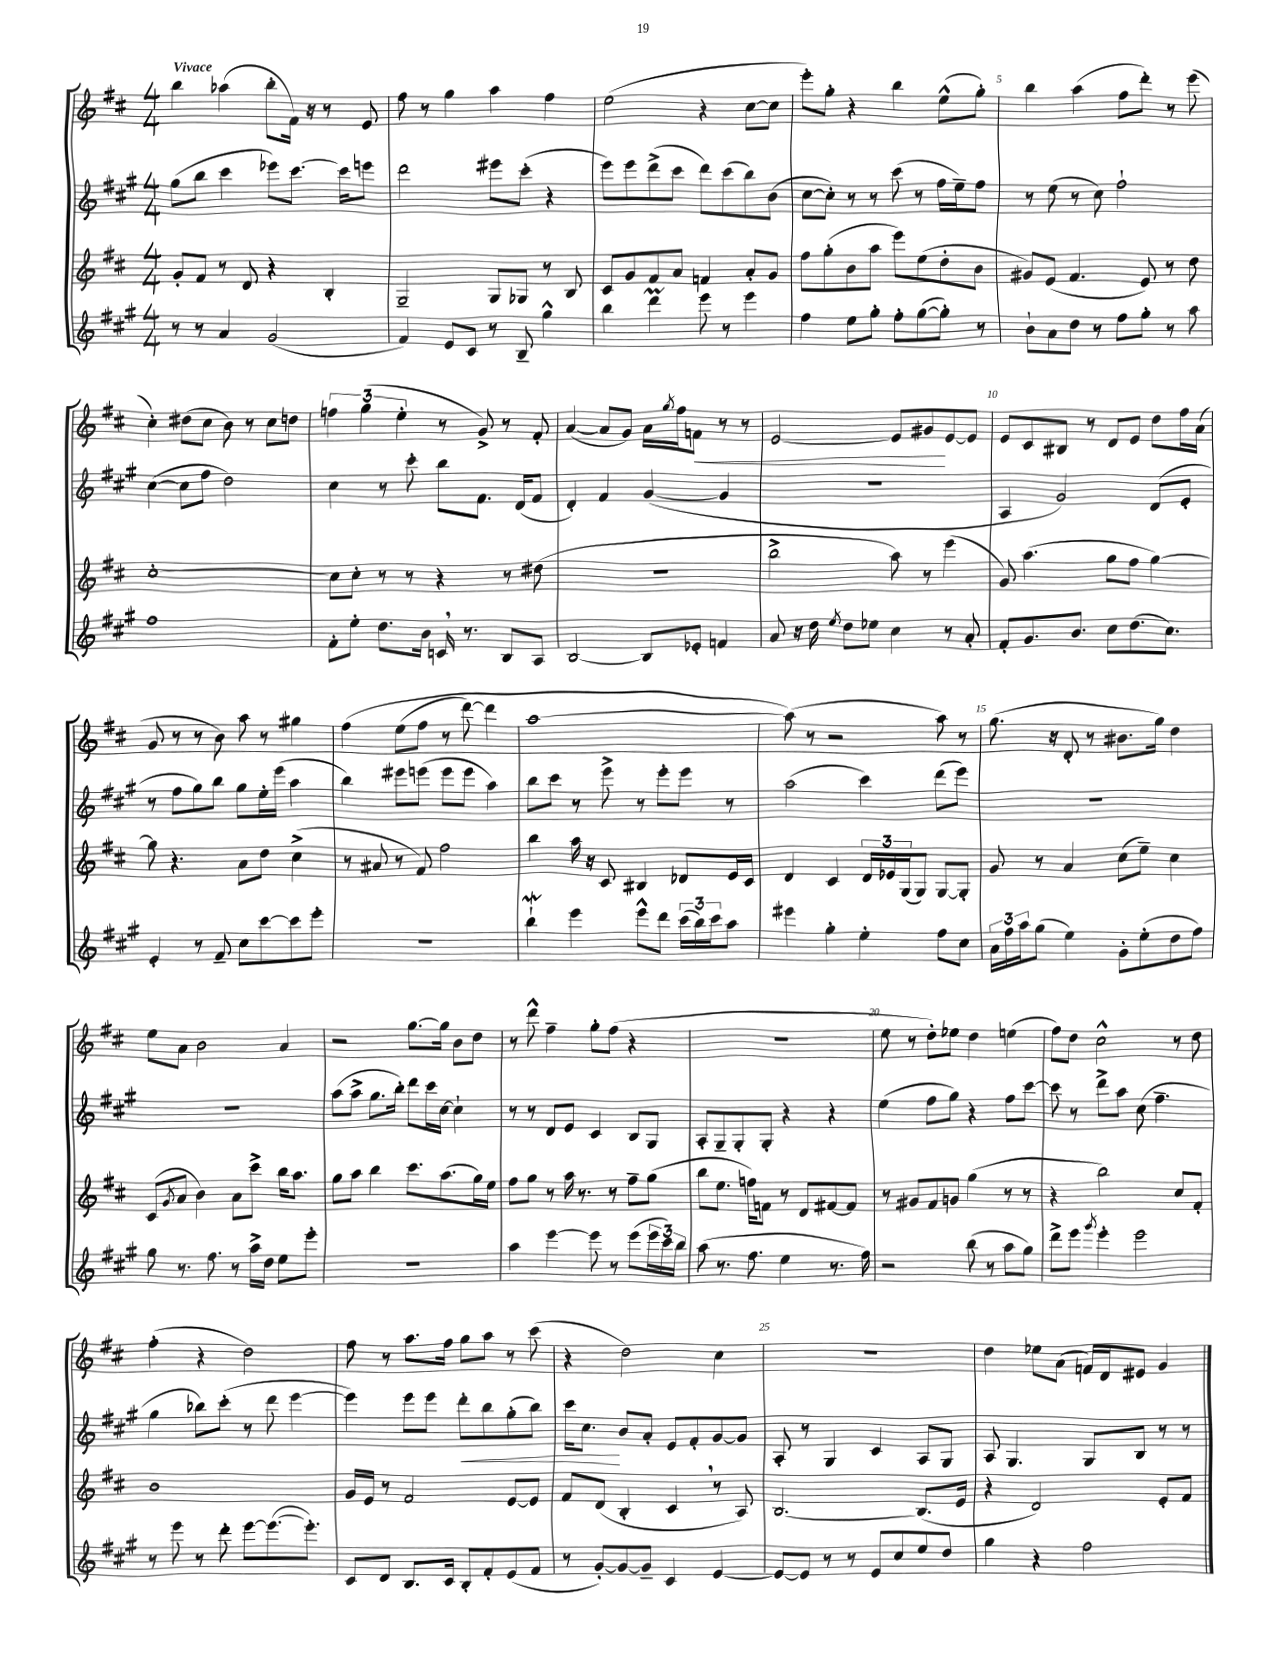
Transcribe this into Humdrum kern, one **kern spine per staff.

**kern	**kern	**kern	**kern
*staff4	*staff3	*staff2	*staff1
*clefG2	*clefG2	*clefG2	*clefG2
*k[f#c#g#]	*k[f#c#]	*k[f#c#g#]	*k[f#c#]
*M4/4	*M4/4	*M4/4	*M4/4
8r	8g'	(8gg#	4bb
8r	8f#	8bb	.
4a	8r	4ccc#	(4aa-
.	8d	.	.
(2g#	4r	8eee-)	8bb'
.	.	[8.ccc#	16f#)
.	.	.	16r
.	4B'	.	8r
.	.	16ccc#]	.
.	.	8eee	8e
=	=	=	=
4f#)	2G~	2ddd	8ff#
.	.	.	8r
8e	.	.	4gg
8c#	.	.	.
8r	8G	8eee#	4aa
8B~	8G-	(8ccc#'	.
4gg#^^	8r	4r	4ff#
.	8B	.	.
=	=	=	=
4bb	8c#	8eee)	(2ee
.	8g	8eee	.
4ddd	8f#	(8ddd^	.
.	8a	8ccc#	.
8eee	4f	8ddd)	4r
8r	.	(8ccc#	.
4eee	8a'	8bb)	[8cc#
.	8g	(8b	8cc#]
=	=	=	=
4ff#	8ff#	[8cc#	8eee')
.	(8gg'	8cc#'])	8gg'
8ee	8b	8r	4r
8gg#'	8aa	8r	.
8ff#'	8eee)	(8ccc#	4bb
([8gg#	(8ee	8r	.
8gg#'])	8dd'	16ff#	(8ee^^
.	.	16ee~)	.
8r	8b	8ff#	8gg')
=	=	=	=
8b`	8g#)	8r	4bb
8a	(8e	(8ee	.
8dd	4.f#	8r	(4aa
8r	.	8cc#)	.
8ff#	.	2ff#`	8ff#
8gg#'	8e)	.	8ddd')
8r	8r	.	8r
8aa	8dd	.	(8eee
=	=	=	=
1ff#	[1cc#'	([4cc#	4cc#')
.	.	8cc#]	(8dd#
.	.	8ff#	8cc#
.	.	2dd)	8b)
.	.	.	8r
.	.	.	8cc#
.	.	.	8dd
=	=	=	=
8f#'	8cc#]	4cc#	6ff
8ee'	8cc#'	.	.
.	.	.	(6gg
8.dd	8r	8r	.
.	.	.	6ee'
.	8r	8ccc#'	.
16b	.	.	.
16c	4r	8bb	8r
8.r	.	.	.
.	.	8.f#	8g^)
8B	8r	.	8r
.	.	(16d	.
8A	(8dd#	8f#	8f#'
=	=	=	=
[2B	1r	4d')	([4a
.	.	4f#	8a]
.	.	.	8g)
8B]	.	([4g#	16a
.	.	.	8qgg
.	.	.	16ff#
8e-'	.	.	8f
4f	.	4g#]	8r
.	.	.	8r
=	=	=	=
8a	2bb^	1r	[2e
16r	.	.	.
16dd	.	.	.
8qee	.	.	.
8dd	.	.	.
8ee-	.	.	.
4cc#	8aa)	.	8e]
.	8r	.	8g#
8r	(4eee	.	[8e
8a'	.	.	8e]
=	=	=	=
8f#'	8g)	4A	8e
8.g#	(4.aa	.	8c#
.	.	2g#)	8B#
8.b	.	.	.
.	.	.	8r
8cc#	8gg	.	8d
(8.dd	8ff#	.	8e
.	[4gg)	(8d	8dd
8.cc#)	.	.	.
.	.	8e'	16ff#
.	.	.	(16a
=	=	=	=
4e'	8gg]	8r	8g
.	4.r	8ff#	8r
8r	.	8gg#)	8r
8f#~	.	8bb	8b)
8cc#	8a	8gg#	8aa
[8ccc#	8dd	16ee'	8r
.	.	(16eee	.
8ccc#]	(4cc#^	4aa	4gg#
8eee'	.	.	.
=	=	=	=
1r	8r	4bb)	&(4ff#
.	8a#	.	.
.	8r	8eee#	(8ee
.	8f#)	(8eee	8ff#
.	2ff#	8eee	8r
.	.	8eee	[8ddd)
.	.	4aa)	4ddd]
=	=	=	=
4bb`	4bb	8bb	[1aa
.	.	8ccc#	.
4eee	16aa	8r	.
.	16r	.	.
.	8c#	8eee^	.
8eee^^	4B#	8r	.
8ddd	.	8eee'	.
(24ccc#	8d-	8eee	.
24bb)	.	.	.
24ccc#	.	.	.
8aa	16e	8r	.
.	16c#	.	.
=	=	=	=
4eee#	4d	(2aa	(8aa]&)
.	.	.	8r
4gg#'	4c#	.	2r
4ee'	24d	4ccc#)	.
.	24e-	.	.
.	(24G	.	.
.	8G)	.	.
8ff#	[8G	(8ddd	8aa)
8cc#	8G']	8eee)	8r
=	=	=	=
24a	8g	1r	(8.gg
24ff#	.	.	.
24aa	.	.	.
(8gg#	8r	.	.
.	.	.	16r
4ee)	4a	.	8d'
.	.	.	8r
8g#'	(8cc#	.	8.b#
(8ee'	8ee~)	.	.
.	.	.	16gg)
8dd	4cc#	.	4dd
8ff#)	.	.	.
=	=	=	=
8gg#	(8c#	1r	8ee
.	8qg	.	.
8.r	8a	.	8a
.	4b)	.	2b
8.ff#	.	.	.
8r	8a	.	.
16aa^	8ccc#^	.	.
16dd	.	.	.
8ee	16bb	.	4a
.	8.aa	.	.
8eee'	.	.	.
=	=	=	=
1r	8gg	(8aa	2r
.	8aa	8aa^	.
.	4bb	8.gg#	.
.	.	16bb')	.
.	8.ccc#	8ddd	[8.gg
.	.	16ccc#	.
.	(8.aa	[16cc#	16gg]
.	.	4cc#`]	8b
.	16gg)	.	8dd
.	16ee	.	.
=	=	=	=
4aa	8ff#	8r	8r
.	8gg	8r	8ddd^^
[4eee	8r	8d	4ff#~
.	16aa	8e	.
.	8.r	.	.
8eee]	.	4c#	8gg'
8r	8r	.	(8ff#
(8eee	8ff#~	8B	4r
24eee	(8gg	8G#	.
24ccc#)	.	.	.
24bb	.	.	.
=	=	=	=
(8aa	8bb	8A'	1r
8.r	8.ee	8G#~	.
.	.	8G#'	.
8.ff#	16ff)	.	.
.	8f	8G#'	.
4ee	8r	4r	.
.	8d	.	.
8.r	[8f#	4r	.
.	8f#]	.	.
16ff#)	.	.	.
=	=	=	=
2r	8r	(4ee	8ee
.	8g#	.	8r
.	8f#	8ff#	8dd')
.	8g	8gg#)	8ee-
(8bb	(4gg	4r	4dd
8r	.	.	.
8aa	8r	8ff#	(4ee
8gg#)	8r	[8ccc#	.
=	=	=	=
8ddd^	4r	8ccc#]	8ff#)
8eee	.	8r	8dd
8qggg#	.	.	.
4eee'	2bb)	8ddd^	2cc#^^
.	.	8aa	.
2eee	.	(8cc#	.
.	.	4.ff#~	.
.	8cc#	.	8r
.	8f#'	.	8dd
=	=	=	=
8r	1b	4gg#	(4ff#'
8eee	.	.	.
8r	.	8bb-)	4r
8ddd'	.	(8ccc#'	.
[8eee	.	8r	2dd)
(8.eee_	.	8ddd	.
.	.	[4eee	.
8.eee'])	.	.	.
=	=	=	=
8c#	16g	4eee])	8ff#
.	16e	.	.
8d	8r	.	8r
8.B	2f#	8eee	8.aa
.	.	8eee	.
16c#	.	.	16ff#
8B'	.	8ddd'	8gg
8f#'	.	8bb	8aa
(8e	[8e	(8gg#'	8r
8f#	8e]	8bb)	(8ccc#
=	=	=	=
8r	8f#	16ccc#	4r
.	.	8.cc#	.
[8g#')	(8d	.	.
8g#_	4B'	8b	2dd)
8g#~]	.	8a'	.
4c#	4c#	8e	.
.	.	8f#'	.
[4e	8r	[8g#	4cc#
.	8A)	8g#]	.
=	=	=	=
8e_	[2.B	8A'	1r
8e]	.	8r	.
8r	.	4G#	.
8r	.	.	.
8e	.	4c#	.
8cc#	.	.	.
8ee	(8.B]	8A	.
8dd	.	8G#	.
.	16e	.	.
=	=	=	=
4gg#	4r	8A	4dd
.	.	4.G#	.
4r	2d)	.	8ee-
.	.	.	(8a
2ff#	.	8G#	16f)
.	.	.	16d
.	.	8B	8e#
.	8e'	8r	4g
.	8f#	8r	.
==	==	==	==
*-	*-	*-	*-
